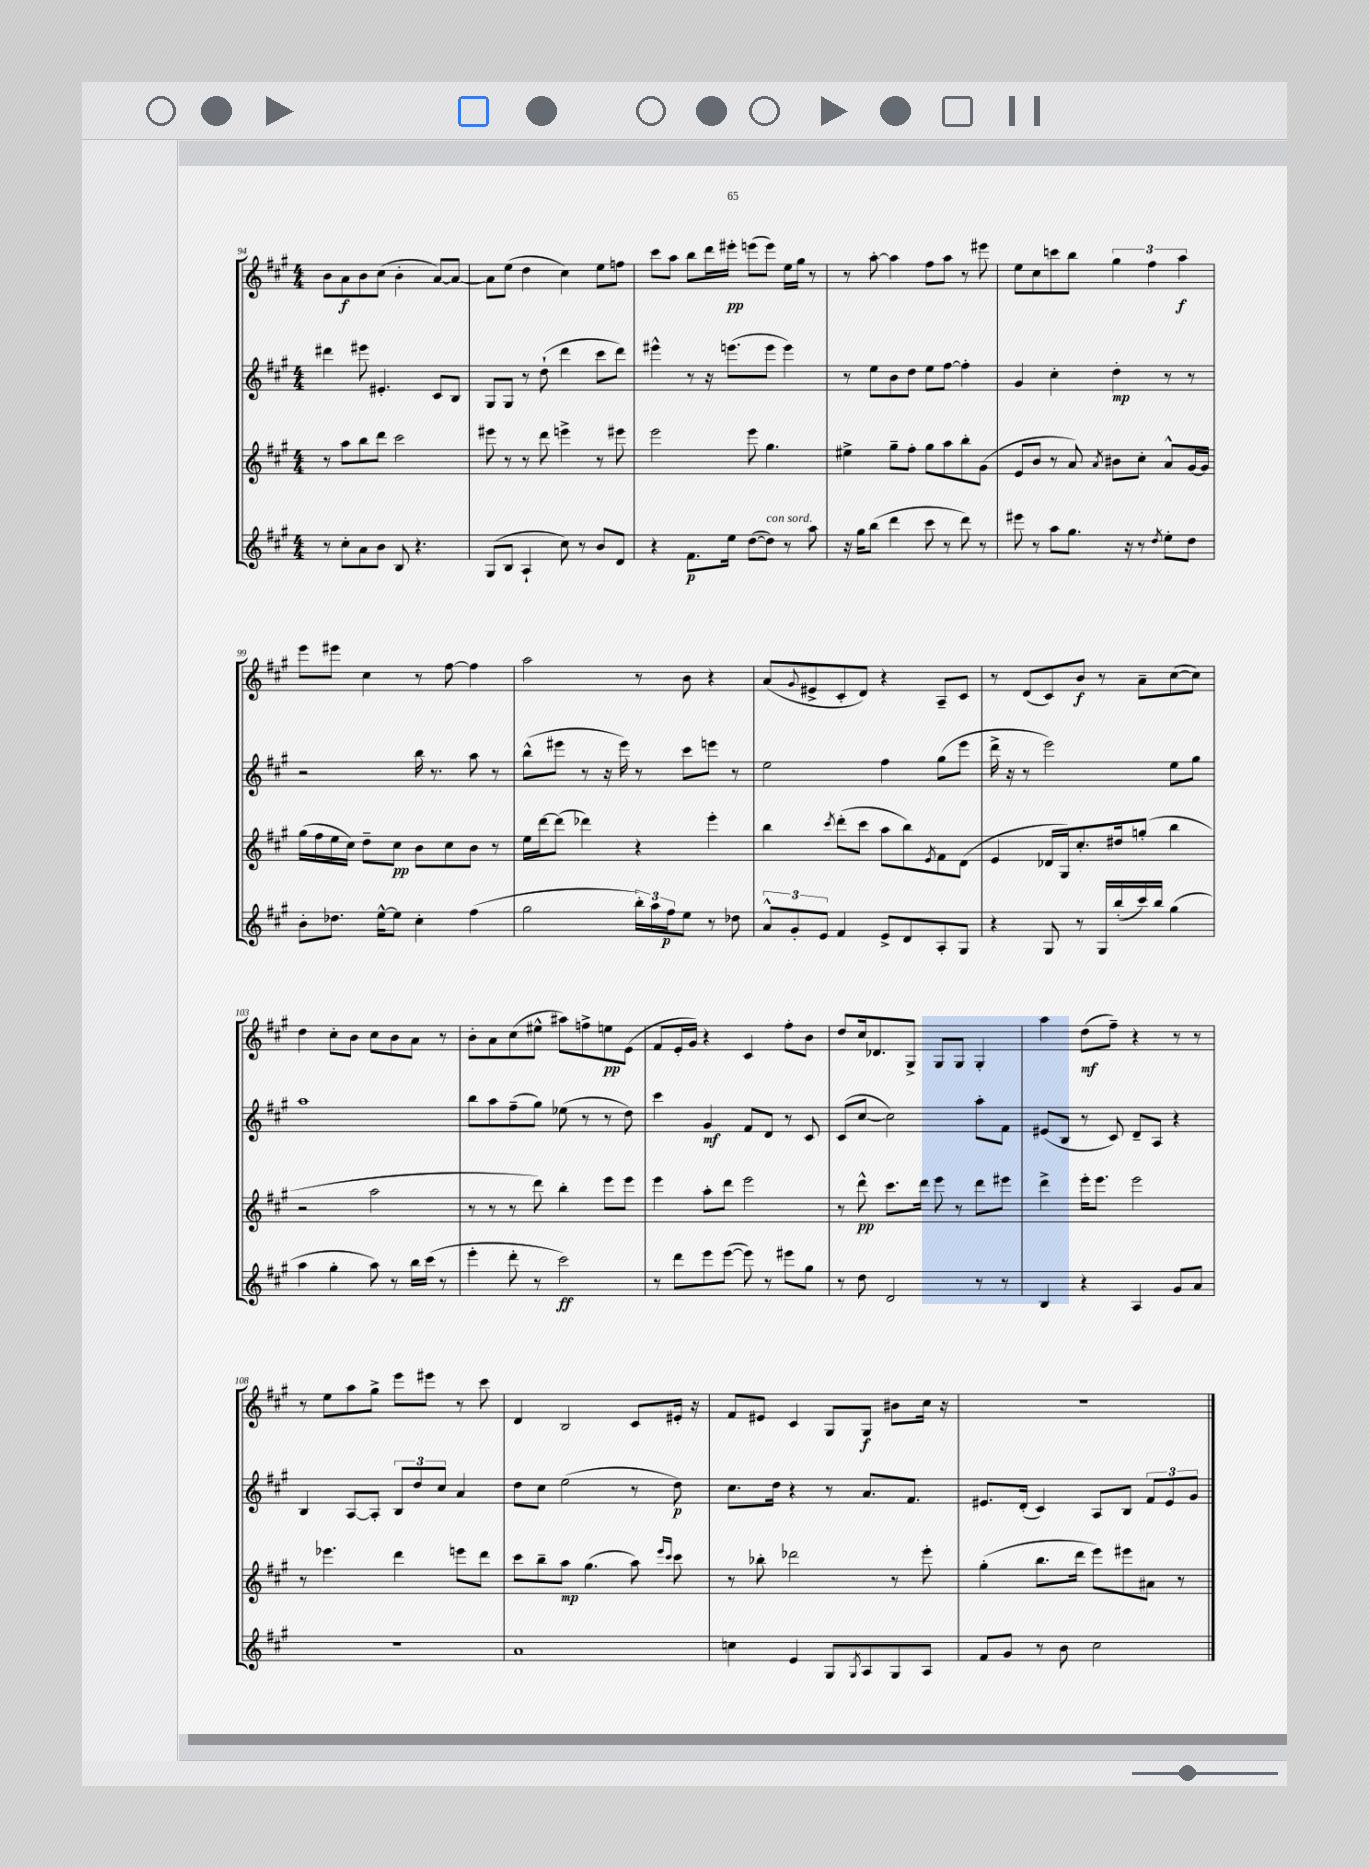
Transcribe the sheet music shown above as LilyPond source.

<<
\new StaffGroup <<
\new Staff = "s0" {
    \clef treble \key a \major \numericTimeSignature \time 4/4
    b'8 a'8\f b'8 cis''8( b'4-. a'8~) a'8~ |
    a'8 e''8( d''4 cis''4) e''8 f''8 |
    cis'''8 a''8 b''8 d'''16 eis'''16-.\pp e'''8( e'''8) e''16 gis''16 r8 |
    r8 a''8~-. a''4 fis''8 a''8 r8 eis'''8 |
    e''8 cis''8 c'''8 b''8 \tuplet 3/2 { gis''4 fis''4 a''4\f } |
    e'''8 eis'''8 cis''4 r8 fis''8~ fis''4 |
    a''2 r8 b'8 r4 |
    a'8( \appoggiatura { gis'8 } eis'8-> cis'8-. d'8) r4 a8-- cis'8 |
    r8 d'8( cis'8) b'8\f r8 a'8-- cis''8~( cis''8) |
    d''4 cis''8-. b'8 cis''8 b'8 a'8 r8 |
    b'8-. a'8 cis''8( eis''8-^ ais''8) f''8-> e''8\pp e'8( |
    fis'8 e'16-. gis'16) r4 cis'4 fis''8-. b'8 |
    d''8 cis''16 des'8. gis8-> gis8 gis8 gis4-. |
    a''4 d''8\mf( fis''8--) r4 r8 r8 |
    r8 e''8 a''8 gis''8-> e'''8 eis'''8 r8 cis'''8 |
    d'4 b2 cis'8 eis'16-. r16 |
    fis'8 eis'8 cis'4 gis8 gis8\f bis'8 cis''16 r16 |
    r1 \bar "|." |
}
\new Staff = "s1" {
    \clef treble \key a \major \numericTimeSignature \time 4/4
    dis'''4 eis'''8 eis'4.-. cis'8 b8 |
    gis8 gis8 r8 d''8-!( d'''4 cis'''8 d'''8) |
    eis'''4-^ r8 r16 e'''8.( e'''8 e'''4) |
    r8 e''8 b'8 d''8 e''8 fis''8~ fis''4-. |
    gis'4 cis''4-. d''4-.\mp r8 r8 |
    r2 b''16 r8. a''8 r8 |
    b''8-^( eis'''8 r8 r16 eis'''16) r8 cis'''8 e'''8 r8 |
    e''2 fis''4 gis''8( e'''8 |
    d'''16-> r16 r8 e'''2) e''8 gis''8 |
    a''1 |
    b''8 a''8 fis''8--( gis''8) ees''8( r8 r8 d''8) |
    cis'''4 gis'4\mf fis'8 d'8 r8 cis'8 |
    cis'8( cis''8~ cis''2) a''8-. fis'8 |
    eis'8( b8 r8 cis'8) d'8-- a8 r4 |
    b4 a8~ a8-. \tuplet 3/2 { b8 d''8 cis''8 } a'4 |
    d''8 cis''8 e''2( r8 d''8\p) |
    cis''8. d''16 r4 r8 a'8. fis'8. |
    eis'8. d'16-.( cis'4) a8 b8 \tuplet 3/2 { fis'8 eis'8 gis'8 } \bar "|." |
}
\new Staff = "s2" {
    \clef treble \key a \major \numericTimeSignature \time 4/4
    r8 a''8 b''8 d'''8 cis'''2 |
    eis'''8 r8 r8 d'''8 e'''4-> r8 eis'''8 |
    e'''2 e'''8 gis''4. |
    eis''4-> gis''8-- fis''8-. gis''8 a''8 b''8-. gis'8( |
    e'8 b'8 r8 a'8) \acciaccatura { a'8 } bis'8 cis''8-. a'8-^ gis'16~ gis'16 |
    gis''16( fis''16 e''16 cis''16) d''8-- cis''8\pp b'8 cis''8 b'8 r8 |
    e''16 d'''16~ d'''8( des'''4) r4 e'''4-. |
    b''4 \acciaccatura { cis'''8 } d'''8-.( cis'''8 a''8 b''8) \acciaccatura { e'8 } fis'8 d'8( |
    e'4 des'16 gis16) cis''8.-. dis''16 g''8-.( b''4 |
    r2 a''2 |
    r8 r8 r8 d'''8) b''4-. e'''8 e'''8 |
    e'''4 a''8-. d'''8 e'''2 |
    r8 d'''8-^\pp cis'''8. d'''16 e'''8 r8 d'''8 eis'''8 |
    d'''4-> e'''16-. e'''8. e'''2 |
    r8 ees'''4. d'''4 e'''8 d'''8 |
    cis'''8 b''8-- a''8\mp gis''4.( a''8) \grace { e'''16 cis'''16 } cis'''8 |
    r8 bes''8-. des'''2 r8 e'''8-. |
    gis''4-.( b''8. d'''16 e'''8) eis'''8 ais'8 r8 \bar "|." |
}
\new Staff = "s3" {
    \clef treble \key a \major \numericTimeSignature \time 4/4
    r8 cis''8-. a'8 b'8 b8 r4. |
    gis8( b8 a4-! cis''8) r8 b'8 d'8 |
    r4 fis'8.\p e''16 d''8~( d''8^\markup { \italic "con sord." }) r8 a''8 |
    r16 gis''16 b''8( d'''4 cis'''8 r8 d'''8) r8 |
    eis'''8 r8 a''8 gis''8. r16 r8 \acciaccatura { d''8 } e''8-. d''8 |
    b'8-. des''8. e''16~-^ e''8 cis''4-. fis''4( |
    gis''2 \tuplet 3/2 { b''16-.) a''16 fis''16\p } e''8 r8 des''8 |
    \tuplet 3/2 { a'8-^ gis'8-. e'8 } fis'4 e'8-> d'8 a8-. gis8 |
    r4 gis8 r8 gis16 b''16-.( cis'''16) b''16 gis''4( |
    a''4 gis''4-. a''8) r8 b''16 cis'''16( r8 |
    e'''4-. d'''8-. r8 cis'''2\ff) |
    r8 d'''8 e'''8 e'''8~( e'''8) r8 eis'''8 gis''8 |
    r8 d''8 d'2 r8 r8 |
    b4 r4 a4 gis'8 a'8 |
    R1 |
    a'1 |
    c''4 e'4 gis8 \acciaccatura { gis8 } a8 gis8 a8 |
    fis'8 gis'8 r8 b'8 cis''2 \bar "|." |
}
>>
>>
\layout { \context { \Score currentBarNumber = #94 } }
